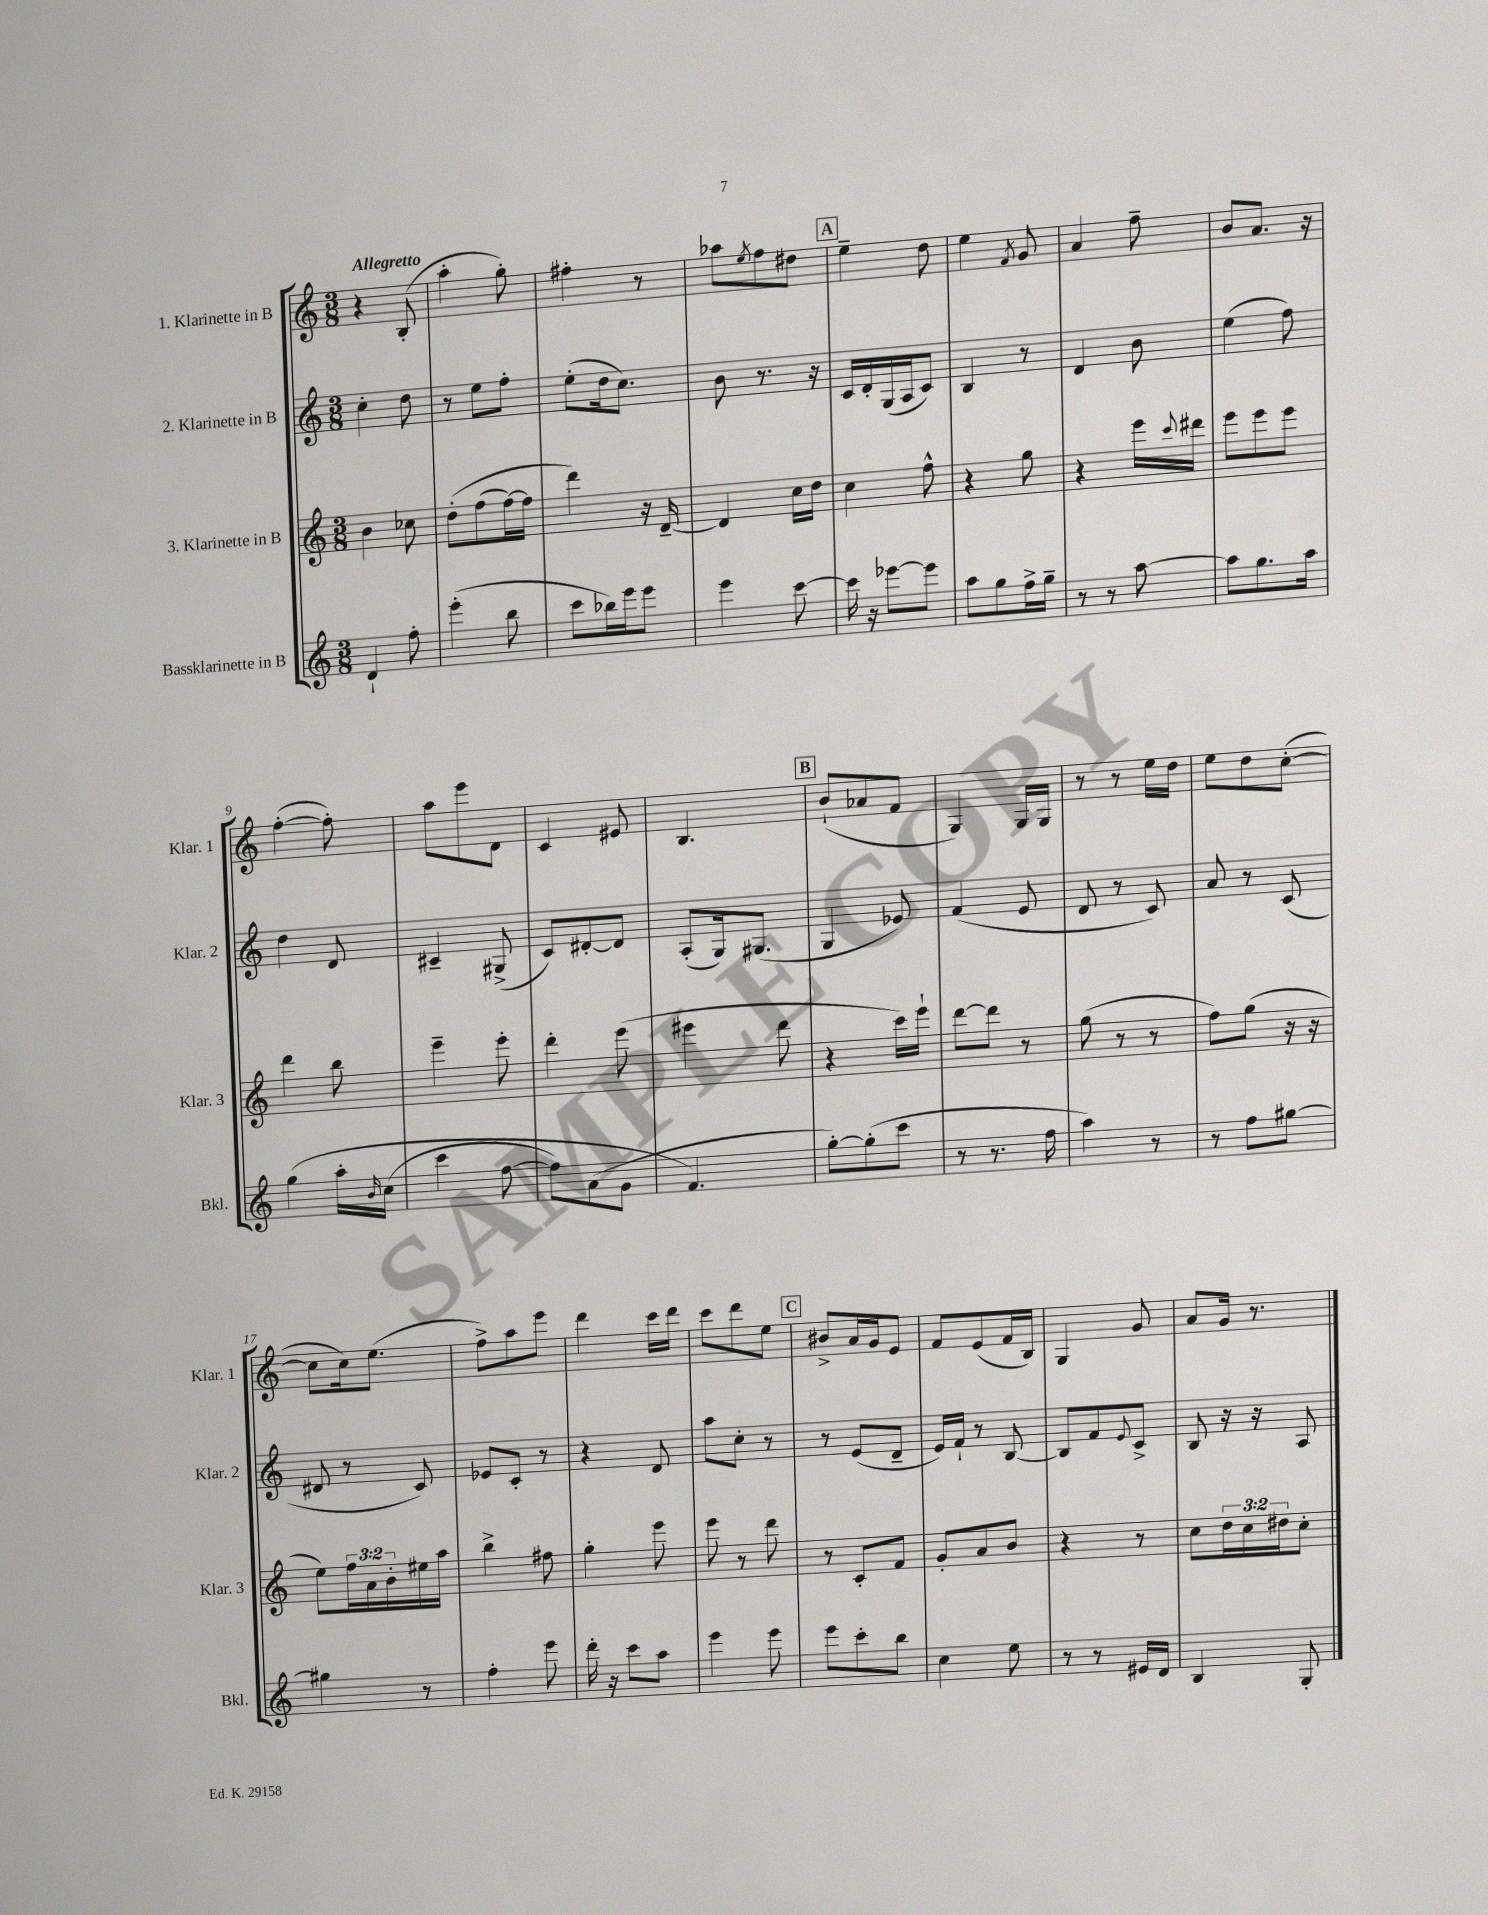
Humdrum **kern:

**kern	**kern	**kern	**kern
*part4	*part3	*part2	*part1
*staff4	*staff3	*staff2	*staff1
*I"Bassklarinette in B	*I"3. Klarinette in B	*I"2. Klarinette in B	*I"1. Klarinette in B
*I'Bkl.	*I'Klar. 3	*I'Klar. 2	*I'Klar. 1
*clefG2	*clefG2	*clefG2	*clefG2
*k[]	*k[]	*k[]	*k[]
*M3/8	*M3/8	*M3/8	*M3/8
=1	=1	=1	=1
!	!	!	!LO:TX:a:B:t=Allegretto
4d`/	4b\	4cc'\	4r
8ff'\	8cc-X\	8dd\	(8B'/
=2	=2	=2	=2
(4eee'\	(8dd'\L	8r	4aa'\
.	(8ff\	8ee\L	.
8bb\	[16ff\L)	8ff'\J	8gg'\)
.	16ff\JJ]	.	.
=3	=3	=3	=3
8ccc\L	4ddd\)	(8ee'\L	4ff#X'\
16bb-X\L)	.	16dd\k	.
16eee\J	.	8.cc\J)	.
8eee\J	16r	.	8r
.	[16d~/	.	.
=4	=4	=4	=4
4eee\	4d/]	8b\	8aa-X\L
.	.	.	8qee/
.	.	8.r	8ff\
[8ccc\	16cc\LL	.	8dd#X\J
.	16dd\JJ	16r	.
!!LO:REH:place=s1:t=A
=5	=5	=5	=5
16ccc\]	4cc\	16c/LL	4ee~\
16r	.	16d'/	.
[8eee-X\L	.	(16G/	.
.	.	16A/J	.
8eee-\J]	8ff^^\	8c/J)	8dd\
=6	=6	=6	=6
8aa\L	4r	4B/	4ee\
8gg\	.	.	.
.	.	.	8qf/
16ff^\L	8gg\	8r	8g/
16gg~\JJ	.	.	.
=7	=7	=7	=7
8r	4r	4d/	4a/
8r	.	.	.
[8aa\	16eee\LL	8b\	8ff~\
.	8qqccc/	.	.
.	16ddd#X\JJ	.	.
=8	=8	=8	=8
8aa\L]	8eee\L	(4ee\	8b/L
8.gg\	8eee\	.	8.a/J
.	8eee\J	8ff\)	.
16aa\Jk	.	.	16r
!!LO:LB:g=z
=9	=9	=9	=9
(4gg\	4ddd\	4dd\	([4ff'\
16aa'\LL	8bb\	8d/	8ff'\])
16qqb/	.	.	.
(16cc\JJ	.	.	.
=10	=10	=10	=10
4ccc\	4eee~\	4c#X~/	8aa\L
.	.	.	8eee\
[8ff\	8eee'\	(8G#X^/	8d\J
=11	=11	=11	=11
8ff\L])	4ddd'\	8c/L)	4c/
(8a\	.	[8d#X'/	.
8g\J	(8eee\	8d#/J]	8e#X/
=12	=12	=12	=12
4.f/)	4eee#X\	(8A'/L	4.B/
.	.	16G/k)	.
.	.	(8.G#X/J	.
.	8ddd\	.	.
!!LO:REH:place=s1:t=B
=13	=13	=13	=13
[8gg'\L)	4r	4G/	(8b`/L
(8gg'\]	.	.	8a-X/
8ccc\J	16ccc\LL)	8e-X/)	8f/J
.	16eee`\JJ	.	.
=14	=14	=14	=14
8r	[8ddd\L	(4f/	4G/)
8.r	8ddd\J]	.	.
.	8r	8e/	16G/LL
16ff\	.	.	16G/JJ
=15	=15	=15	=15
4aa\)	(8gg\	8d/	8r
.	8r	8r	8r
8r	8r	8c/)	16ee\LL
.	.	.	16dd\JJ
=16	=16	=16	=16
8r	8ff\L)	8a/	8ee\L
8ff\L	(8gg\J	8r	8dd\
[8gg#X\J	16r	(8c/	([8cc'\J
.	16r	.	.
!!LO:LB:g=z
=17	=17	=17	=17
4gg#X\]	8ee\L)	8d#X/	8cc\L]
.	24ff\L	8r	16cc\k)
.	24a\	.	.
.	.	.	(8.ee\J
.	24b'\	.	.
8r	16ee#X\	8c/)	.
.	16aa\JJ	.	.
=18	=18	=18	=18
4ff'\	4bb^\	8e-X/L	8ff^\L)
.	.	8c'/J	8aa\
8eee\	8ff#X\	8r	8eee\J
=19	=19	=19	=19
16ddd'\	4gg'\	4r	4ddd\
16r	.	.	.
8ccc\L	.	.	.
8aa\J	8eee\	8d/	16ccc\LL
.	.	.	16ddd\JJ
=20	=20	=20	=20
4eee\	8eee\	8aa\L	8ccc\L
.	8r	8cc'\J	8ddd\
8eee\	8ddd\	8r	8ee\J
!!LO:REH:place=s1:t=C
=21	=21	=21	=21
8eee\L	8r	8r	8b#X^/L
8ccc'\	8c'/L	(8e/L	16a/L
.	.	.	16g/J
8bb\J	8f/J	8d~/J	8e/J
=22	=22	=22	=22
4cc\	8g'/L	16e/LL)	8f/L
.	.	16f`/JJ	.
.	8a/	8r	(8e/
8ee\	8b/J	[8B/	16f/L
.	.	.	16B/JJ)
=23	=23	=23	=23
8r	4r	8B/L]	4G/
8r	.	8f/	.
.	.	8qqe/	.
16e#X/LL	8r	8c^/J	8g/
16d/JJ	.	.	.
=24	=24	=24	=24
4B/	8cc\L	8B/	8a/L
.	24dd\L	16r	16g/Jk
.	24cc\	.	.
.	.	16r	8.r
.	24dd#X\J	.	.
8G'/	8cc'\J	8A/	.
==	==	==	==
*-	*-	*-	*-
